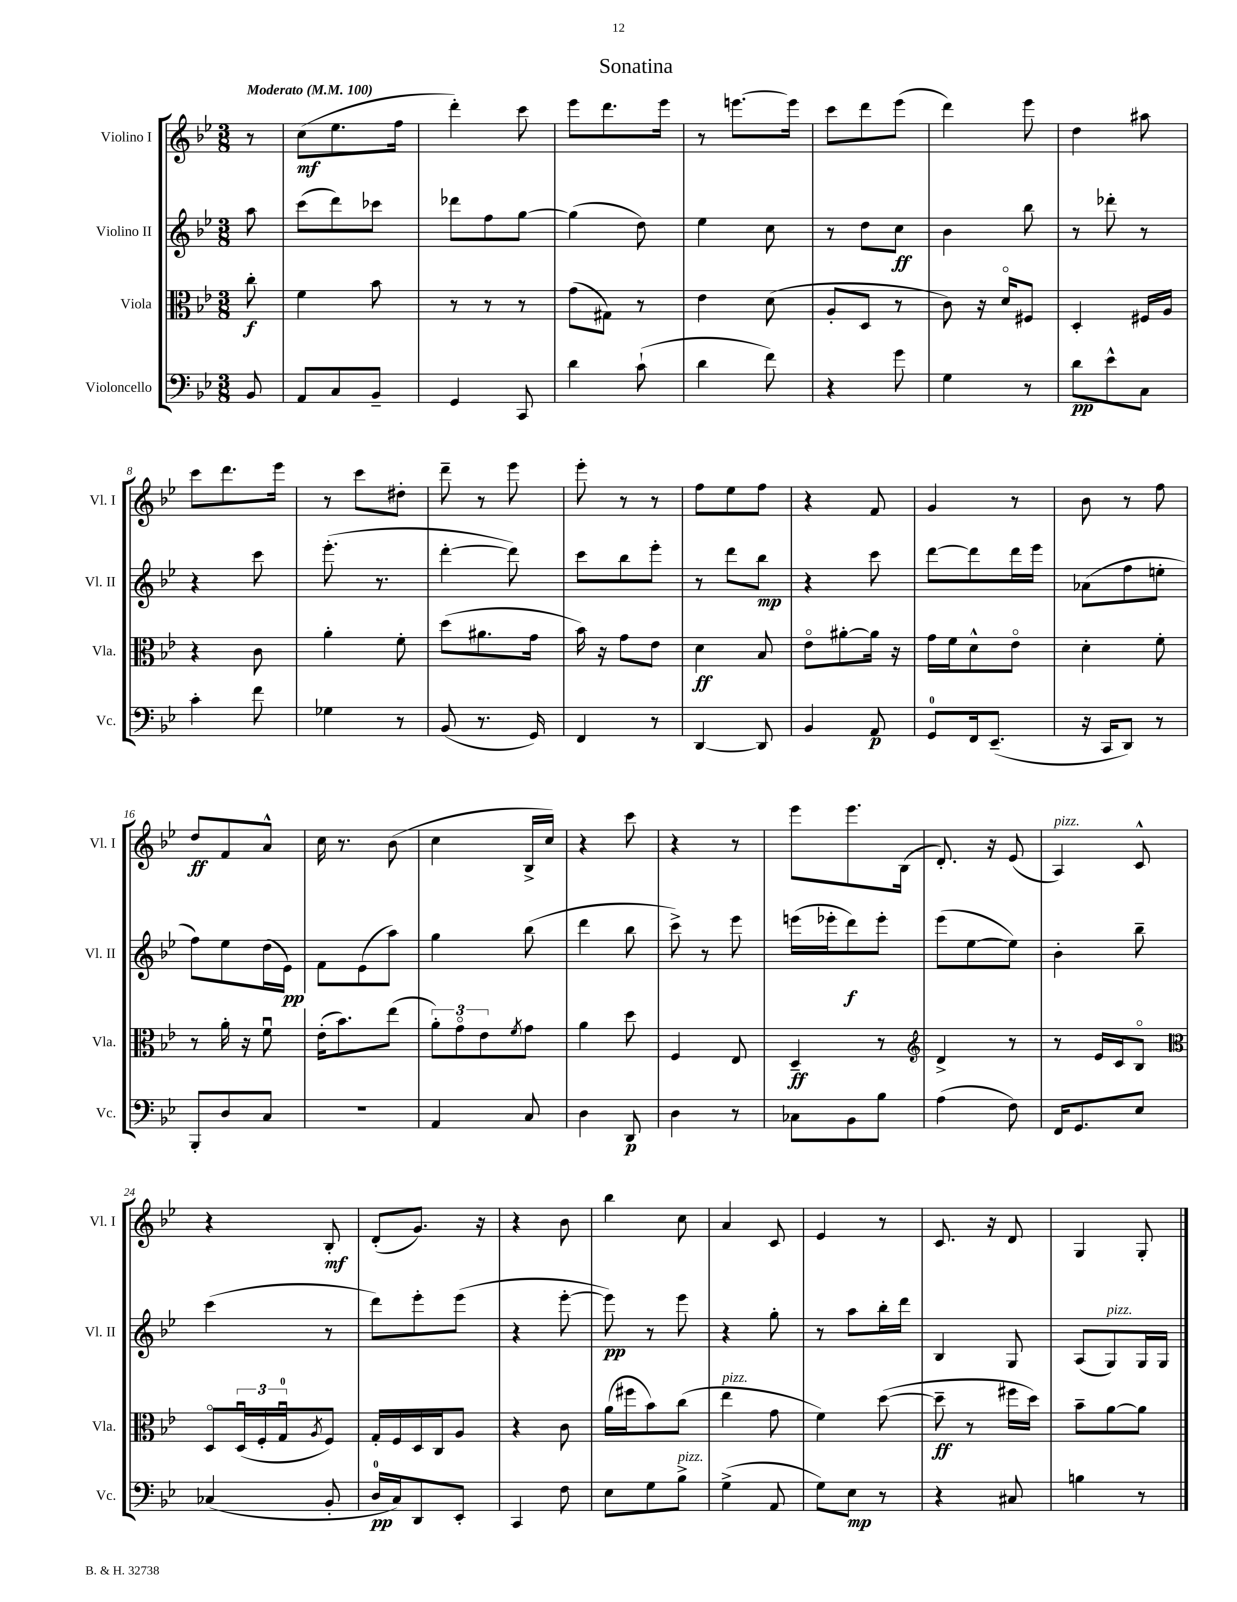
\header { title = "Sonatina" }
<<
\new StaffGroup <<
\new Staff = "s0" \with { instrumentName = "Violino I" shortInstrumentName = "Vl. I" } {
    \clef treble \key bes \major \numericTimeSignature \time 3/8 \partial 8 \tempo "Moderato" 4 = 100
    r8 |
    c''8\mf( ees''8. f''16 |
    d'''4-.) c'''8 |
    ees'''8 d'''8. ees'''16 |
    r8 e'''8.~ e'''16 |
    c'''8 d'''8 ees'''8( |
    d'''4) ees'''8 |
    d''4 ais''8 |
    c'''8 d'''8. ees'''16 |
    r8 c'''8 dis''8-. |
    d'''8-- r8 ees'''8 |
    ees'''8-. r8 r8 |
    f''8 ees''8 f''8 |
    r4 f'8 |
    g'4 r8 |
    bes'8 r8 f''8 |
    d''8\ff f'8 a'8-^ |
    c''16 r8. bes'8( |
    c''4 bes16-> c''16) |
    r4 c'''8 |
    r4 r8 |
    ees'''8 ees'''8. bes16( |
    d'8.-.) r16 ees'8( |
    a4^\markup { \italic "pizz." }) c'8-^ |
    r4 bes8-.\mf |
    d'8-.( g'8.) r16 |
    r4 bes'8 |
    bes''4 c''8 |
    a'4 c'8 |
    ees'4 r8 |
    c'8. r16 d'8 |
    g4 g8-. \bar "|." |
}
\new Staff = "s1" \with { instrumentName = "Violino II" shortInstrumentName = "Vl. II" } {
    \clef treble \key bes \major \numericTimeSignature \time 3/8 \partial 8
    a''8 |
    c'''8( d'''8) ces'''8 |
    des'''8 f''8 g''8~ |
    g''4( d''8) |
    ees''4 c''8 |
    r8 d''8 c''8\ff |
    bes'4 bes''8 |
    r8 des'''8-. r8 |
    r4 c'''8 |
    ees'''8.-.( r8. |
    d'''4~-. d'''8) |
    c'''8 bes''8 ees'''8-. |
    r8 d'''8 bes''8\mp |
    r4 c'''8 |
    d'''8~ d'''8 d'''16 ees'''16 |
    aes'8( f''8 e''8-. |
    f''8) ees''8 d''16( ees'16\pp) |
    f'8 ees'8( a''8) |
    g''4 bes''8( |
    d'''4 bes''8 |
    c'''8->) r8 ees'''8 |
    e'''16( ees'''16-. d'''8\f) ees'''8-. |
    ees'''8( ees''8~ ees''8) |
    bes'4-. bes''8-- |
    c'''4( r8 |
    d'''8) ees'''8-. ees'''8( |
    r4 ees'''8~-. |
    ees'''8\pp) r8 ees'''8 |
    r4 g''8-. |
    r8 a''8 bes''16-. d'''16 |
    bes4 g8 |
    a8( g8^\markup { \italic "pizz." }) g16 g16 \bar "|." |
}
\new Staff = "s2" \with { instrumentName = "Viola" shortInstrumentName = "Vla." } {
    \clef alto \key bes \major \numericTimeSignature \time 3/8 \partial 8
    c''8-.\f |
    f'4 bes'8 |
    r8 r8 r8 |
    g'8( gis8) r8 |
    ees'4 d'8( |
    a8-. d8 r8 |
    c'8) r16 d'16\flageolet fis8 |
    d4-. fis16 a16 |
    r4 c'8 |
    a'4-. f'8-. |
    d''8( ais'8. g'16 |
    bes'16) r16 g'8 ees'8 |
    d'4\ff bes8 |
    ees'8\flageolet ais'8~-. ais'16 r16 |
    g'16 f'16 d'8-^ ees'8\flageolet |
    d'4-. f'8-. |
    r8 a'16-. r16 f'8\downbow |
    ees'16-.( bes'8.) ees''8( |
    \tuplet 3/2 { a'8-.) g'8\flageolet ees'8 } \acciaccatura { f'8 } g'8 |
    a'4 d''8 |
    f4 ees8 |
    d4--\ff r8 |
    \clef treble d'4-> r8 |
    r8 ees'16 c'16 bes8\flageolet |
    \clef alto d8\flageolet \tuplet 3/2 { d16\downbow( f16-. g16-0\downbow } \acciaccatura { a8 } f8) |
    g16-. f16 d16 c16 a8 |
    r4 c'8 |
    a'16( fis''16 bes'8) c''8( |
    ees''4^\markup { \italic "pizz." } g'8 |
    f'4) d''8~( |
    d''8--\ff r8 fis''16 d''16) |
    bes'8-- a'8~ a'8 \bar "|." |
}
\new Staff = "s3" \with { instrumentName = "Violoncello" shortInstrumentName = "Vc." } {
    \clef bass \key bes \major \numericTimeSignature \time 3/8 \partial 8
    bes,8 |
    a,8 c8 bes,8-- |
    g,4 c,8 |
    d'4 c'8-!( |
    d'4 f'8) |
    r4 g'8 |
    g4 r8 |
    d'8\pp ees'8-^ c8 |
    c'4-. f'8 |
    ges4 r8 |
    bes,8( r8. g,16) |
    f,4 r8 |
    d,4~ d,8 |
    bes,4 a,8\p |
    g,8-0 f,16 ees,8.--( |
    r16 c,16 d,8) r8 |
    bes,,8-. d8 c8 |
    R4. |
    a,4 c8 |
    d4 d,8\p |
    d4 r8 |
    ces8 bes,8 bes8 |
    a4( f8) |
    f,16 g,8. ees8 |
    ces4( bes,8-. |
    d16-0\pp c16) d,8 ees,8-. |
    c,4 f8 |
    ees8 g8 bes8->^\markup { \italic "pizz." } |
    g4->( a,8 |
    g8) ees8\mp r8 |
    r4 cis8 |
    b4 r8 \bar "|." |
}
>>
>>
